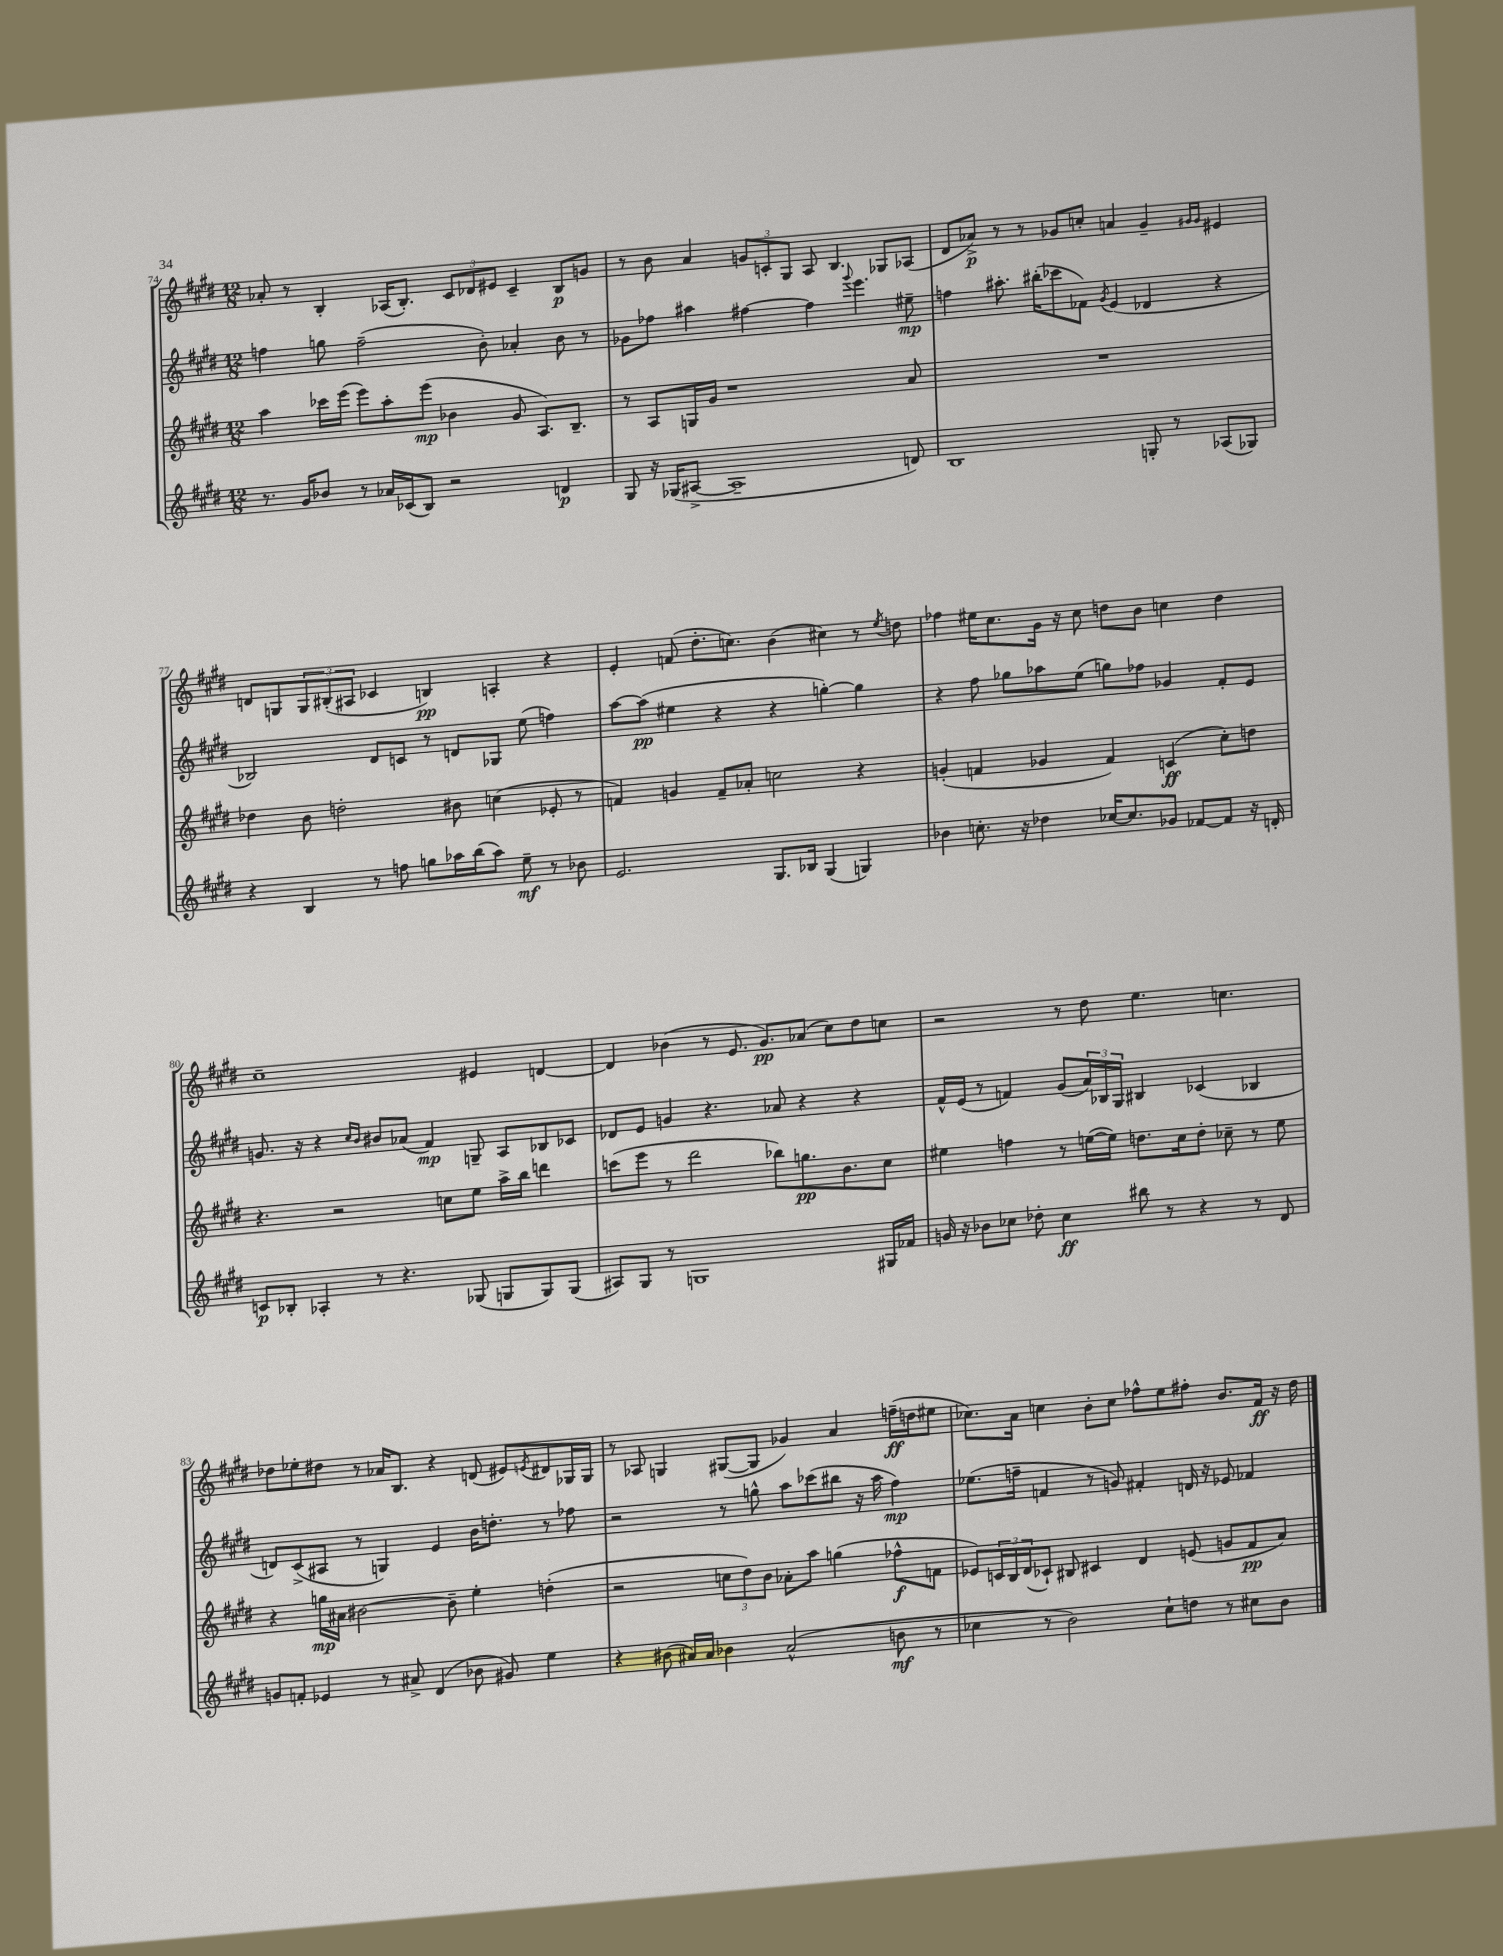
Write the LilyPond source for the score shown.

<<
\new StaffGroup <<
\new Staff = "s0" {
    \clef treble \key e \major \numericTimeSignature \time 12/8
    aes'8-. r8 b4-. aes16( b8.-.) \tuplet 3/2 { cis'8 des'8 eis'8 } cis'4-- b8\p g'8 |
    r8 b'8 a'4 \tuplet 3/2 { g'8 c'8-. gis8 } a8 b4. ges8 aes8( |
    dis'8 aes'8->\p) r8 r8 ges'8 c''8-. a'4 ges'4-- \grace { gis'16 gis'16 } eis'4 |
    d'8 g8 \tuplet 3/2 { g8 bis8-.( ais8 } ces'4 b4\pp) a4-. r4 |
    e'4-. f'8( dis''8.-. c''8.) b'4( cis''4) r8 \acciaccatura { e''8 } d''8 |
    fes''4 eis''16 cis''8. gis'16 r16 cis''8 d''8 b'8 c''4 d''4 |
    cis''1-- eis'4 d'4~ |
    d'4 bes'4( r8 e'8. gis'8.\pp) aes'8( cis''8) dis''8 c''8 |
    r2 r8 dis''8 e''4. c''4. |
    des''8 ees''8-. dis''8 r8 aes'16 b8. r4 d'8( eis'8) \acciaccatura { e'8 } dis'8 ges16 ges16 |
    r8 aes8 g4 gis8~( gis8 ges'4) a'4 f''16--\ff( d''16 eis''8 |
    ces''8.) a'16 c''4 b'8-. c''8 fes''8-^ e''8 fis''8-. b'8. fis'16\ff r16 dis''16 \bar "|." |
}
\new Staff = "s1" {
    \clef treble \key e \major \numericTimeSignature \time 12/8
    f''4 g''8 f''2--( b'8-.) aes'4-. b'8 r8 |
    ges'8 fes''8 ais''4 fis''4~ fis''4 \appoggiatura { gis'''8 } e'''4. eis''8--\mp |
    f''4 ais''8.-. bis''16-.( ces'''8 fes'8) \acciaccatura { gis'8 } e'4( des'4 r4 |
    bes2) dis'8 c'8 r8 d'8 ges8 e''8( f''4) |
    a''8~ a''8\pp( eis''4 r4 r4 g''4~-.) g''4 |
    r4 fis''8 ges''8 aes''8 e''8( g''8) fes''8 ges'4 fis'8-. e'8 |
    g'8. r16 r4 \grace { cis''16 b'16 } bis'8 aes'8( fis'4\mp) g8-- a8 bes8 ces'8 |
    des'8 e'8 g'4 r4. aes'8 r4 r4 |
    fis'16-^ e'16( r8 f'4) gis'8( \tuplet 3/2 { a'16) bes16 gis16 } bis4 ces'4( bes4 |
    d'8) cis'8->( ais8 r8 g4) e'4 b'16 d''8.-. r8 fes''8 |
    r2 r8 g''8-^ a''8 ces'''8( bis''8 r16 a''16 fis''4\mp) |
    ees''8.( f''16-- f'4 r8 g'8) fis'4-. d'16 r16 ees'8 fes'4 \bar "|." |
}
\new Staff = "s2" {
    \clef treble \key e \major \numericTimeSignature \time 12/8
    a''4 ces'''16 e'''16( e'''8) a''8-. e'''8\mp( bes'4 gis'8 a8.) b8.-- |
    r8 a8 g16 gis'16 r1 a'8 |
    R1. |
    des''4 b'8 d''2-. bis'8 c''4( ees'8-. r8 |
    f'4) g'4 f'8-- aes'8-. c''2 r4 |
    g'4-.( f'4 ges'4 f'4) c'4\ff( cis''8-.) d''8 |
    r4. r2 c''8 e''8 a''16-> b''16 d'''4 |
    c'''8( e'''8 r8 dis'''2 bes''8) g''8.\pp b'8. cis''8 |
    eis''4 f''4 r8 e''16~( e''16) d''8. cis''16 d''8-. ces''8-- r8 e''8 |
    r4 g''16\mp ais'16 bis'2~ bis'8-- e''4-. d''4-.( |
    r2 \tuplet 3/2 { c''8 dis''8) b'8 } aes'8-. a''8 g''4( fes''8-^\f f'8 |
    ees'8) \tuplet 3/2 { c'16 b16 dis'16( } ces'8-!) bis8 cis'4 dis'4 e'8( g'8 fis'8\pp a'8) \bar "|." |
}
\new Staff = "s3" {
    \clef treble \key e \major \numericTimeSignature \time 12/8
    r8. gis'16 bes'8 r8 aes'16 ces'16( b8) r2 d'4\p |
    gis8 r16 ges16( ais8~-> ais1-- d'8) |
    b1 g8-. r8 aes8( ges8) |
    r4 b4 r8 f''8 g''8 aes''16 b''16( aes''8) e''8--\mf r8 bes'8 |
    e'2. gis8. bes16 gis4( g4) |
    bes'4 c''8.-. r16 des''4 ces''16~ ces''8. ges'8 fes'8~ fes'8 r16 d'16-. |
    c'8\p bes8-. aes4-. r8 r4. ges8( g8 g8) g8( |
    ais8) gis8 r8 g1 gis16 fes'16 |
    g'16 r16 bes'8 ces''8 des''8-. ces''4\ff bis''8 r8 r4 r8 dis'8 |
    g'8 f'8-. ees'4 r8 ais'8-> dis'4( bes'8 gis'8) e''4 |
    r4 bis'8( ais'16) ais'16 bes'4 ais'2-^( b'8\mf r8 |
    ces''4 r8 b'2) ces''8-! d''8 r8 cis''8 b'8 \bar "|." |
}
>>
>>
\layout { \context { \Score currentBarNumber = #74 } }
